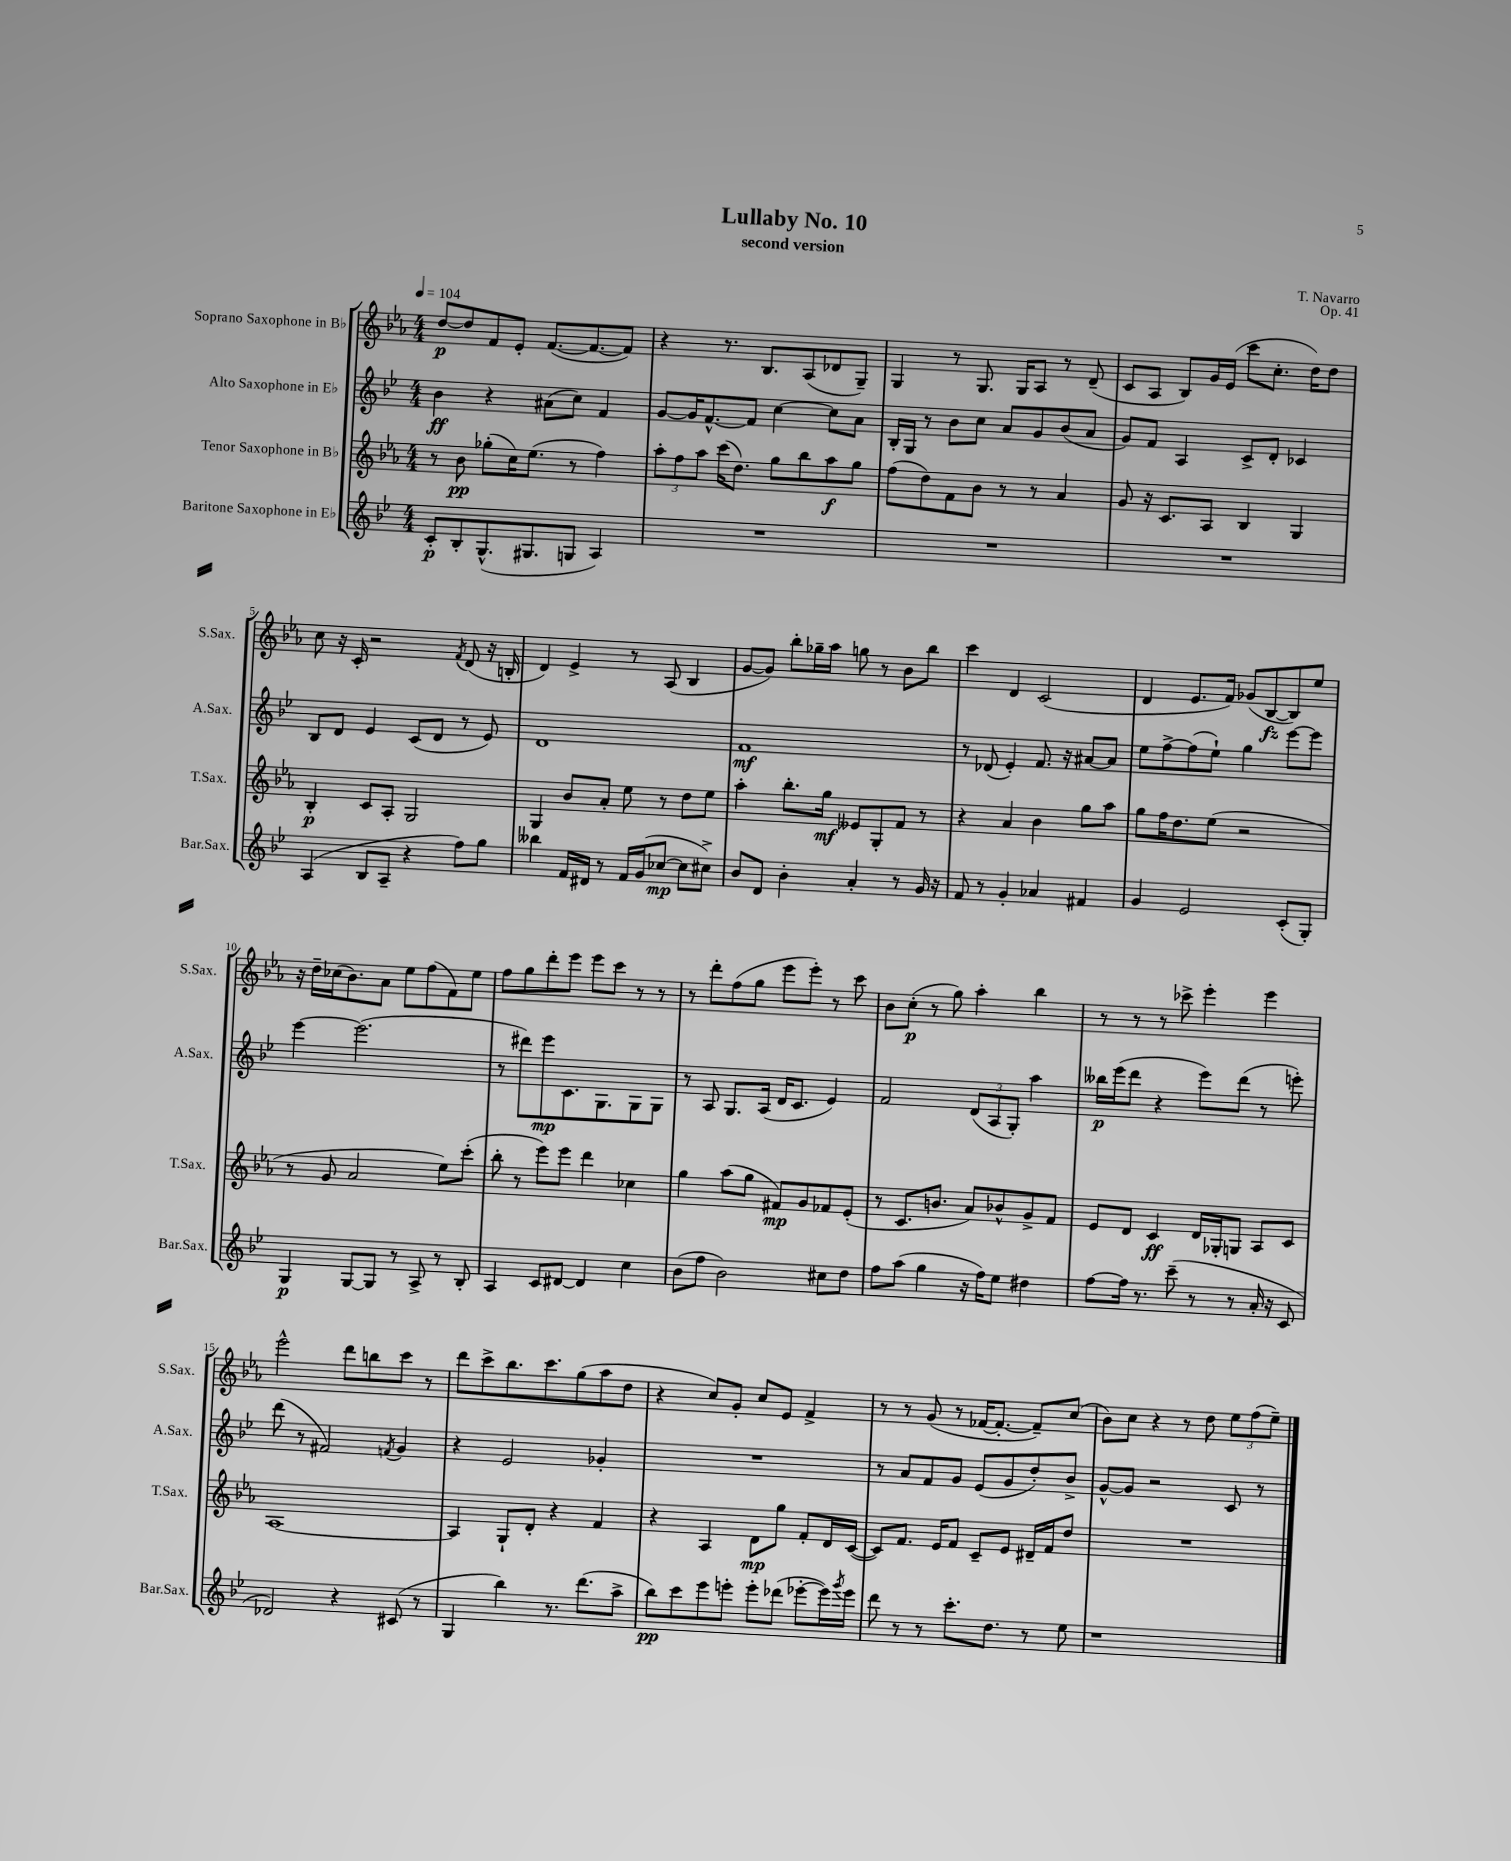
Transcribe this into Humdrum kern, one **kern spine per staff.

**kern	**kern	**kern	**kern
*staff4	*staff3	*staff2	*staff1
*clefG2	*clefG2	*clefG2	*clefG2
*k[b-e-]	*k[b-e-a-]	*k[b-e-]	*k[b-e-a-]
*M4/4	*M4/4	*M4/4	*M4/4
*MM104	*MM104	*MM104	*MM104
8c'	8r	4b-	[8dd
8B-'	8b-	.	8dd]
(8.G^^	(8gg-'	4r	8f
.	16cc)	.	8e-'
8.G#	(8.ee-	.	.
.	.	(8a#	([8.f
8G	8r	8cc)	.
.	.	.	8.f_
4A)	4ff)	4f	.
.	.	.	8f])
=	=	=	=
1r	12aa-'	[8g	4r
.	12ff	.	.
.	.	16g]	.
.	12aa-	.	.
.	.	[8.f^^	.
.	(16ccc	.	8.r
.	8.dd)	.	.
.	.	8f]	.
.	.	.	8.B-
.	8gg	[4cc	.
.	8bb-	.	(8A-
.	8aa-	8cc]	8d-
.	8gg	8a	8G~)
=	=	=	=
1r	(8ff	16B-'	4G
.	.	16G	.
.	8dd)	8r	.
.	8f	8b-	8r
.	8b-	8cc	8.G
.	8r	8a	.
.	.	.	16G
.	8r	8g	8A-
.	4a-	(8b-	8r
.	.	8a	(8d~
=	=	=	=
1r	8g	8g)	8c
.	16r	8f	8A-
.	8.c	.	.
.	.	4A	8B-)
.	8A-	.	16g
.	.	.	(16e-
.	4B-	8c^	8ccc
.	.	8d'	8.cc'
.	4G	4c-	.
.	.	.	16dd)
.	.	.	8dd
=	=	=	=
(4A	4B-'	8B-	8cc
.	.	8d	16r
.	.	.	16c'
8B-	8c	4e-	2r
8A~	8A-'	.	.
4r	2G	(8c	.
.	.	8d	.
.	.	.	8qf
8ff)	.	8r	(8d
8gg	.	8e-)	16r
.	.	.	16B'
=	=	=	=
4bb--	4G	1d	4d)
16f	8b-	.	4e-^
16d#	.	.	.
8r	8a-'	.	.
16f	8ee-	.	8r
(16g	.	.	.
[8cc-	8r	.	(8A-
8cc-]	8dd	.	4B-
8cc#^)	8ee-	.	.
=	=	=	=
8b-	4aa-'	1f	[8g
8d	.	.	8g])
4b-'	8.bb-'	.	8bb-'
.	.	.	16gg-~
.	16gg	.	16aa-
4a'	8e--	.	8gg
.	8G'	.	8r
8r	8f	.	8b-
16g	8r	.	8bb-
16r	.	.	.
=	=	=	=
8f	4r	8r	4ccc
8r	.	(8d-	.
4g'	4a-	4e-')	4d
4a-	4b-	8.f	(2c
.	.	16r	.
4f#	8gg	[8a#	.
.	8aa-	8a#]	.
=	=	=	=
4g	8gg	8ee-	4d
.	16ff	[8ff^	.
.	8.dd	.	.
2e-	.	(8ff]	8.e-
.	(8ee-	8ee-`)	.
.	.	.	16f)
.	2r	4gg	(8g-
.	.	.	[8B-
(8c'	.	[8eee-	8B-])
8G')	.	8eee-]	8ee-
=	=	=	=
4G	8r	[4eee-	16r
.	.	.	16dd~
.	8g	.	(16cc-
.	.	.	8.b-)
[8G	2a-	(2.eee-]	.
8G]	.	.	8a-
8r	.	.	8ee-
8A^	.	.	(8ff
8r	8ee-)	.	8f)
8B-'	(8ccc'	.	8ee-
=	=	=	=
4A	8bb-'	8r	8ff
.	8r	8ddd#)	8gg
8c	8eee-)	8eee-	8ddd'
[8d#	8eee-	8.c	8eee-
4d#]	4ddd	.	8eee-
.	.	8.G	.
.	.	.	8ccc
4cc	4cc-	8G	8r
.	.	8G	8r
=	=	=	=
(8b-	4gg	8r	8r
8ff	.	8A	8ddd'
2b-)	(8aa-	8.G	(8ff
.	8gg	.	8gg
.	.	(16A	.
.	8f#)	16d	8eee-
.	.	8.c	.
.	8g	.	8eee-')
8cc#	8f-	4e-)	8r
8dd	(8e-'	.	8ccc
=	=	=	=
8ff	8r	2f	8b-
(8aa	8.c	.	(8cc'
4gg	.	.	8r
.	8.b	.	.
.	.	.	8gg)
16r	8a-)	(12d	4aa-'
16ff)	.	.	.
.	.	12A	.
8ee-	8b-^^	.	.
.	.	12G')	.
4dd#	8g^	4aa	4bb-
.	8f	.	.
=	=	=	=
[8ff	8e-	16bb--	8r
.	.	(16eee-	.
16ff]	8d	8ddd	8r
8.r	.	.	.
.	4c	4r	8r
(8ccc~	.	.	8ccc-^
8r	16d	8eee-)	4eee-'
.	16G-'	.	.
8r	8G	(8ddd	.
16a'	8A-	8r	4eee-
16r	.	.	.
8c	8c	8eee')	.
=	=	=	=
2d-)	[1A-	(8ddd	2eee-^^
.	.	8r	.
.	.	2f#)	.
4r	.	.	8ddd
.	.	.	8bb
.	.	8qf	.
(8c#	.	4g	8ccc
8r	.	.	8r
=	=	=	=
4G	4A-]	4r	8ddd
.	.	.	8ccc^
4bb-)	8G`	2e-	8.bb-
.	8d'	.	.
.	.	.	8.ccc
8.r	4r	.	.
.	.	.	(8gg
(8.ddd	.	.	.
.	4f	4g-'	8aa-
8aa^	.	.	8dd
=	=	=	=
8bb-)	4r	1r	4r
8ccc	.	.	.
8eee-	4A-	.	8cc)
8eee'	.	.	8g'
8eee'	8d	.	8cc
(8ddd-	8gg	.	8e-
[8eee-'	8f'	.	4f^
16eee-])	16d	.	.
8qggg	.	.	.
16eee-	([16c	.	.
=	=	=	=
8ddd	8c])	8r	8r
8r	8.f	8a	8r
8r	.	8f	(8g
.	16e-	.	.
8.ccc'	8f	8g	8r
.	8c~	(8e-	[16f-
8.dd	.	.	8.f-'_
.	8e-	8g	.
8r	16d#~	8dd')	8f-~])
.	16f	.	.
8ee-	8dd	8b-^	(8cc
=	=	=	=
1r	1r	[8g^^	8b-)
.	.	8g]	8cc
.	.	2r	4r
.	.	.	8r
.	.	.	8dd
.	.	8c	12ee-
.	.	.	(12ff
.	.	8r	.
.	.	.	12ee-~)
==	==	==	==
*-	*-	*-	*-
